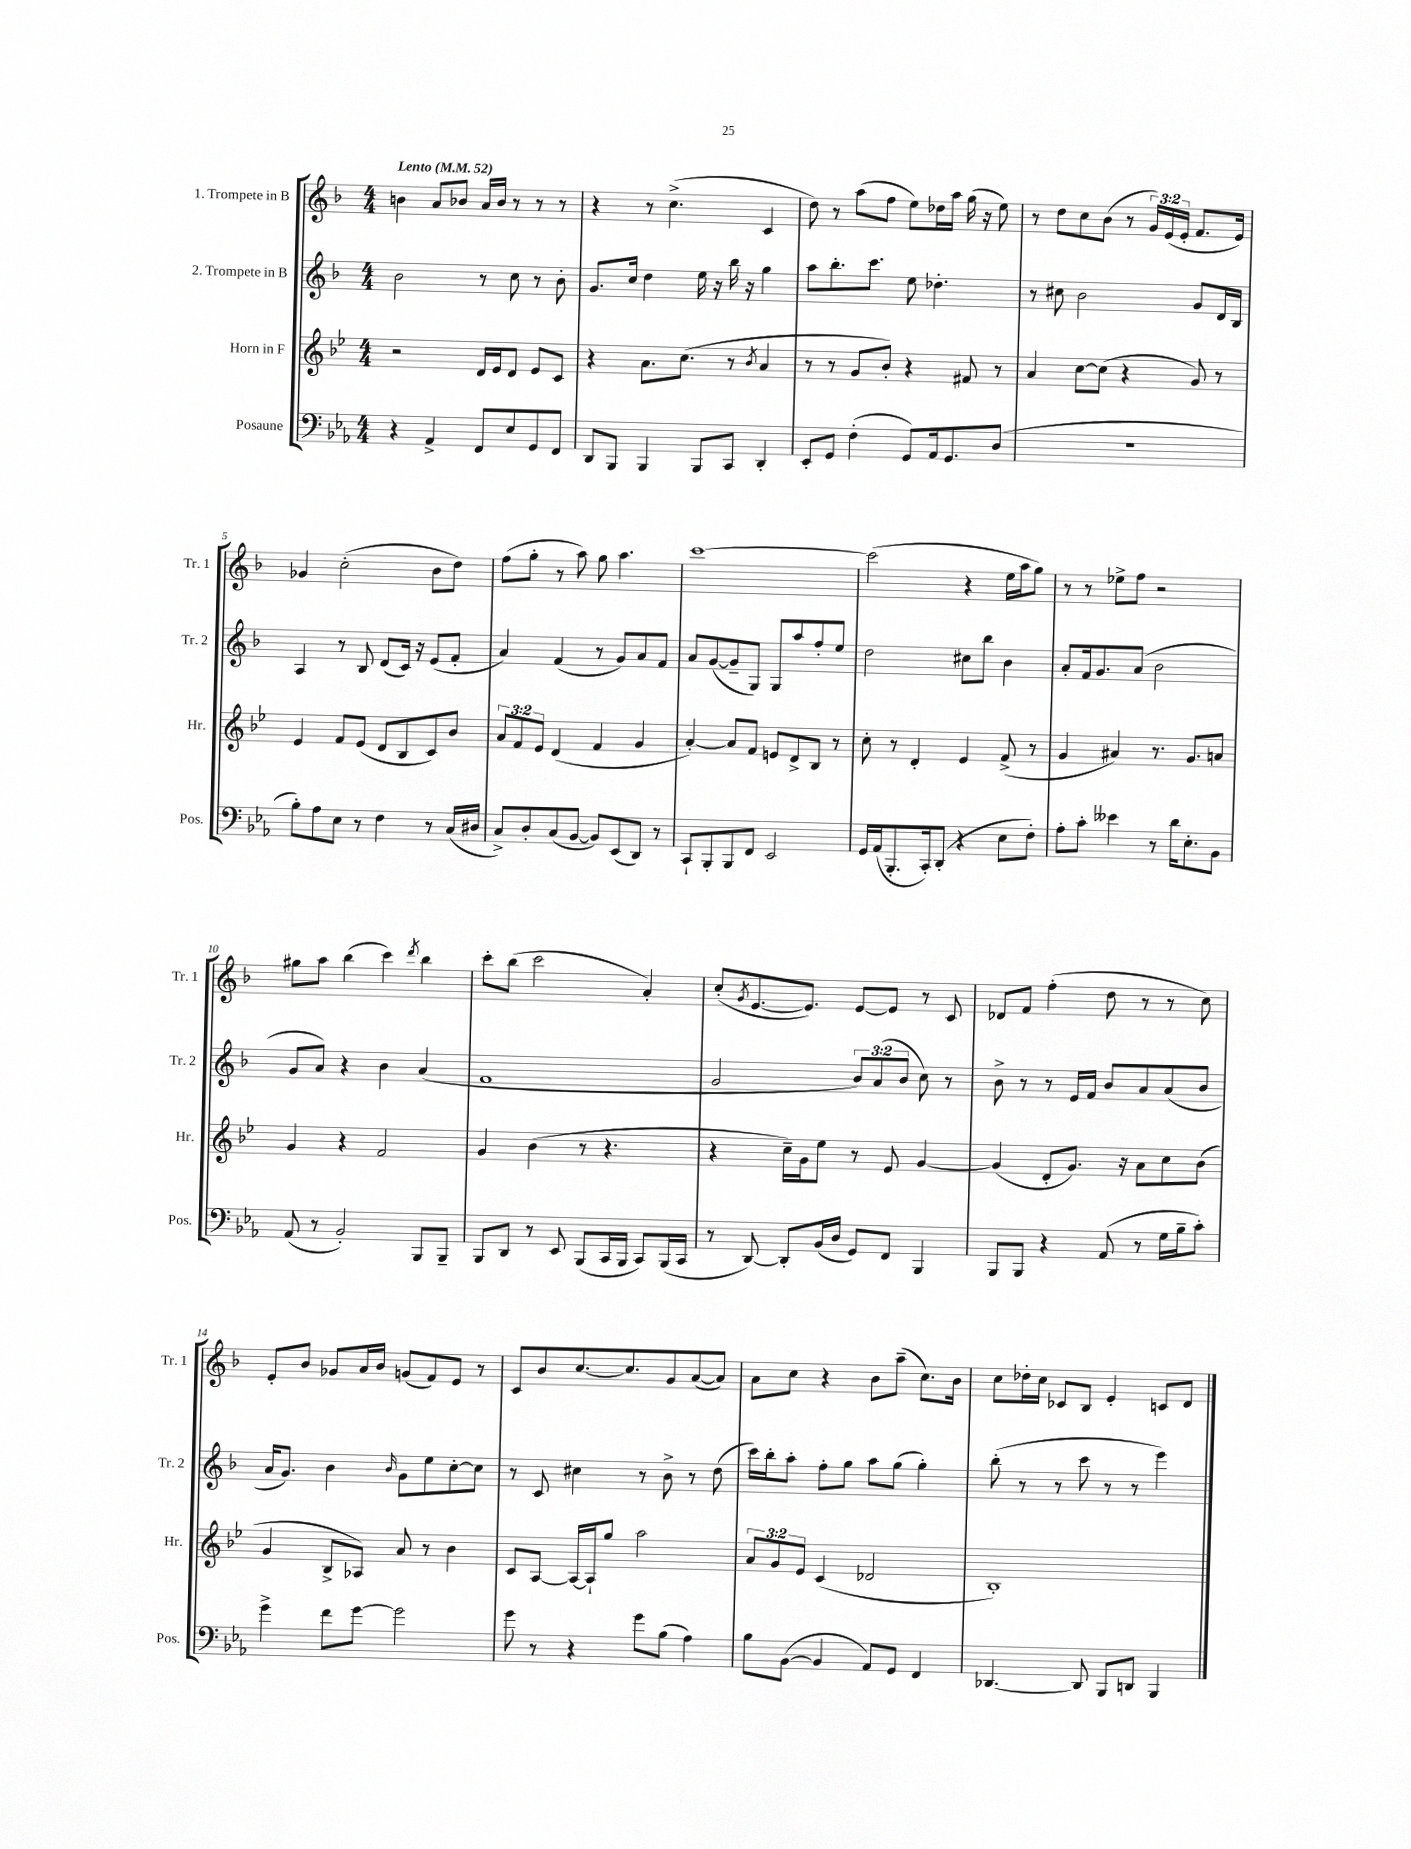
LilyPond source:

<<
\new StaffGroup <<
\new Staff = "s0" \with { instrumentName = "1. Trompete in B" shortInstrumentName = "Tr. 1" } {
    \clef treble \key f \major \numericTimeSignature \time 4/4 \override Staff.TupletNumber.text = #tuplet-number::calc-fraction-text \tempo "Lento" 4 = 52
    b'4 a'8 bes'8 a'16 bes'16 r8 r8 r8 |
    r4 r8 c''4.->( c'4 |
    d''8) r8 a''8( f''8 e''8) des''16 a''16 g''16( r16 e''8) |
    r8 d''8 c''8 bes'8( r8 \tuplet 3/2 { g'16) e'16( e'16-. } f'8. e'16) |
    ges'4 c''2-.( bes'8 d''8) |
    f''8( g''8-. r8 a''8) g''8 a''4. |
    c'''1~ |
    c'''2( r4 e''16 a''16 g''8) |
    r8 r8 ees''8-> f''8 r2 |
    gis''8 a''8 bes''4( c'''4) \acciaccatura { d'''8 } bes''4 |
    c'''8-. bes''8( c'''2 a'4-.) |
    c''8-.( \acciaccatura { g'8 } e'8.~ e'8.) e'8~ e'8 r8 c'8 |
    des'8 f'8 f''4-.( d''8 r8 r8 c''8) |
    e'8-. bes'8 ges'8 a'16 bes'16 g'8( f'8) e'8 r8 |
    c'8 bes'8 c''8.~ c''8. g'8 a'8~( a'8) |
    a'8 c''8 r4 bes'8 a''8--( c''8.) bes'16 |
    c''8 des''16-. c''16 ces'8 bes8 e'4-. c'8 d'8 \bar "|." |
}
\new Staff = "s1" \with { instrumentName = "2. Trompete in B" shortInstrumentName = "Tr. 2" } {
    \clef treble \key f \major \numericTimeSignature \time 4/4 \override Staff.TupletNumber.text = #tuplet-number::calc-fraction-text
    bes'2 r8 c''8 r8 bes'8-. |
    g'8. c''16 d''4 e''16 r16 bes''16 r16 g''4 |
    a''8 bes''8.-. c'''8. e''8 des''4.-. |
    r8 cis''8 bes'2 g'8 d'16 bes16 |
    a4 r8 bes8 d'8( c'16) r16 e'8( f'8-. |
    a'4) f'4( r8 g'8) a'8 f'8 |
    a'8 g'8~( g'8-- g8) g8 a''8 f''8-. e''8 |
    d''2 cis''8 bes''8 bes'4 |
    a'8-. f'16 g'8. a'8( bes'2 |
    g'8 a'8) r4 bes'4 a'4( |
    f'1 |
    g'2 \tuplet 3/2 { bes'8) a'8( bes'8 } c''8) r8 |
    bes'8-> r8 r8 e'16 f'16 bes'8 a'8 a'8( bes'8 |
    a'16 g'8.) bes'4 \grace { bes'16 } g'8 e''8 c''8~-. c''8 |
    r8 c'8 cis''4 r8 bes'8-> r8 d''8( |
    c'''16) bes''16-. a''8-. f''8-. g''8 a''8 g''8( g''4-.) |
    bes''8-.( r8 r8 c'''8 r8 r8 e'''4) \bar "|." |
}
\new Staff = "s2" \with { instrumentName = "Horn in F" shortInstrumentName = "Hr." } {
    \clef treble \key bes \major \numericTimeSignature \time 4/4 \override Staff.TupletNumber.text = #tuplet-number::calc-fraction-text
    r2 d'16 ees'16 d'8 ees'8 c'8 |
    r4 a'8. c''8.( r8 \acciaccatura { bes'8 } a'4 |
    r8 r8 g'8 bes'8-.) r4 fis'8 r8 |
    a'4 c''8~ c''8( r4 g'8) r8 |
    ees'4 f'8 ees'8( d'8 bes8 c'8) bes'8 |
    \tuplet 3/2 { a'8 f'8 ees'8 } d'4( f'4 g'4 |
    a'4~-.) a'8 f'8 e'8 d'8-> bes8 r8 |
    c''8-. r8 d'4-. ees'4 f'8->( r8 |
    g'4 ais'4) r8. g'8. a'8 |
    g'4 r4 f'2 |
    g'4 bes'4( r8 r4. |
    r4 c''16--) g'16 ees''8 r8 ees'8 g'4~ |
    g'4( d'8-. g'8.) r16 a'8 c''8 bes'8( |
    g'4 bes8-> aes8) a'8 r8 bes'4 |
    c'8 a8~ a16~ a16-! g''8 a''2 |
    \tuplet 3/2 { a'8 g'8 ees'8 } c'4( des'2 |
    bes1-.) \bar "|." |
}
\new Staff = "s3" \with { instrumentName = "Posaune" shortInstrumentName = "Pos." } {
    \clef bass \key ees \major \numericTimeSignature \time 4/4
    r4 aes,4-> f,8 ees8 g,8 f,8 |
    d,8 bes,,8 bes,,4 bes,,8 c,8 d,4-. |
    ees,8-. g,8 f4-.( g,8) aes,16 g,8. d8( |
    R1 |
    bes8-.) aes8 ees8 r8 f4 r8 c16( dis16 |
    c8->) d8-. c8( bes,8~ bes,8) ees,8( d,8) r8 |
    c,8-! bes,,8-. bes,,8 f,8 ees,2 |
    g,16 aes,16( bes,,8.-. c,16-.) d,8-.( r4 ees8 f8-.) |
    aes8-. c'8-. eeses'4 r8 d'16 ees8.-. bes,8 |
    aes,8( r8 bes,2-.) bes,,8 bes,,8-- |
    bes,,8 d,8 r8 ees,8 bes,,8( c,16 bes,,16 c,8) bes,,16( c,16 |
    r8 d,8~) d,8-. bes,16( d16 g,8) f,8 bes,,4 |
    bes,,8 bes,,8 r4 aes,8( r8 g16 bes16-- c'8-.) |
    g'4-> f'8 g'8~ g'2 |
    g'8 r8 r4 g'8 bes8( aes4) |
    bes8 bes,8~( bes,4 aes,8) g,8 f,4 |
    des,4.~ des,8 bes,,8 d,8 bes,,4 \bar "|." |
}
>>
>>
